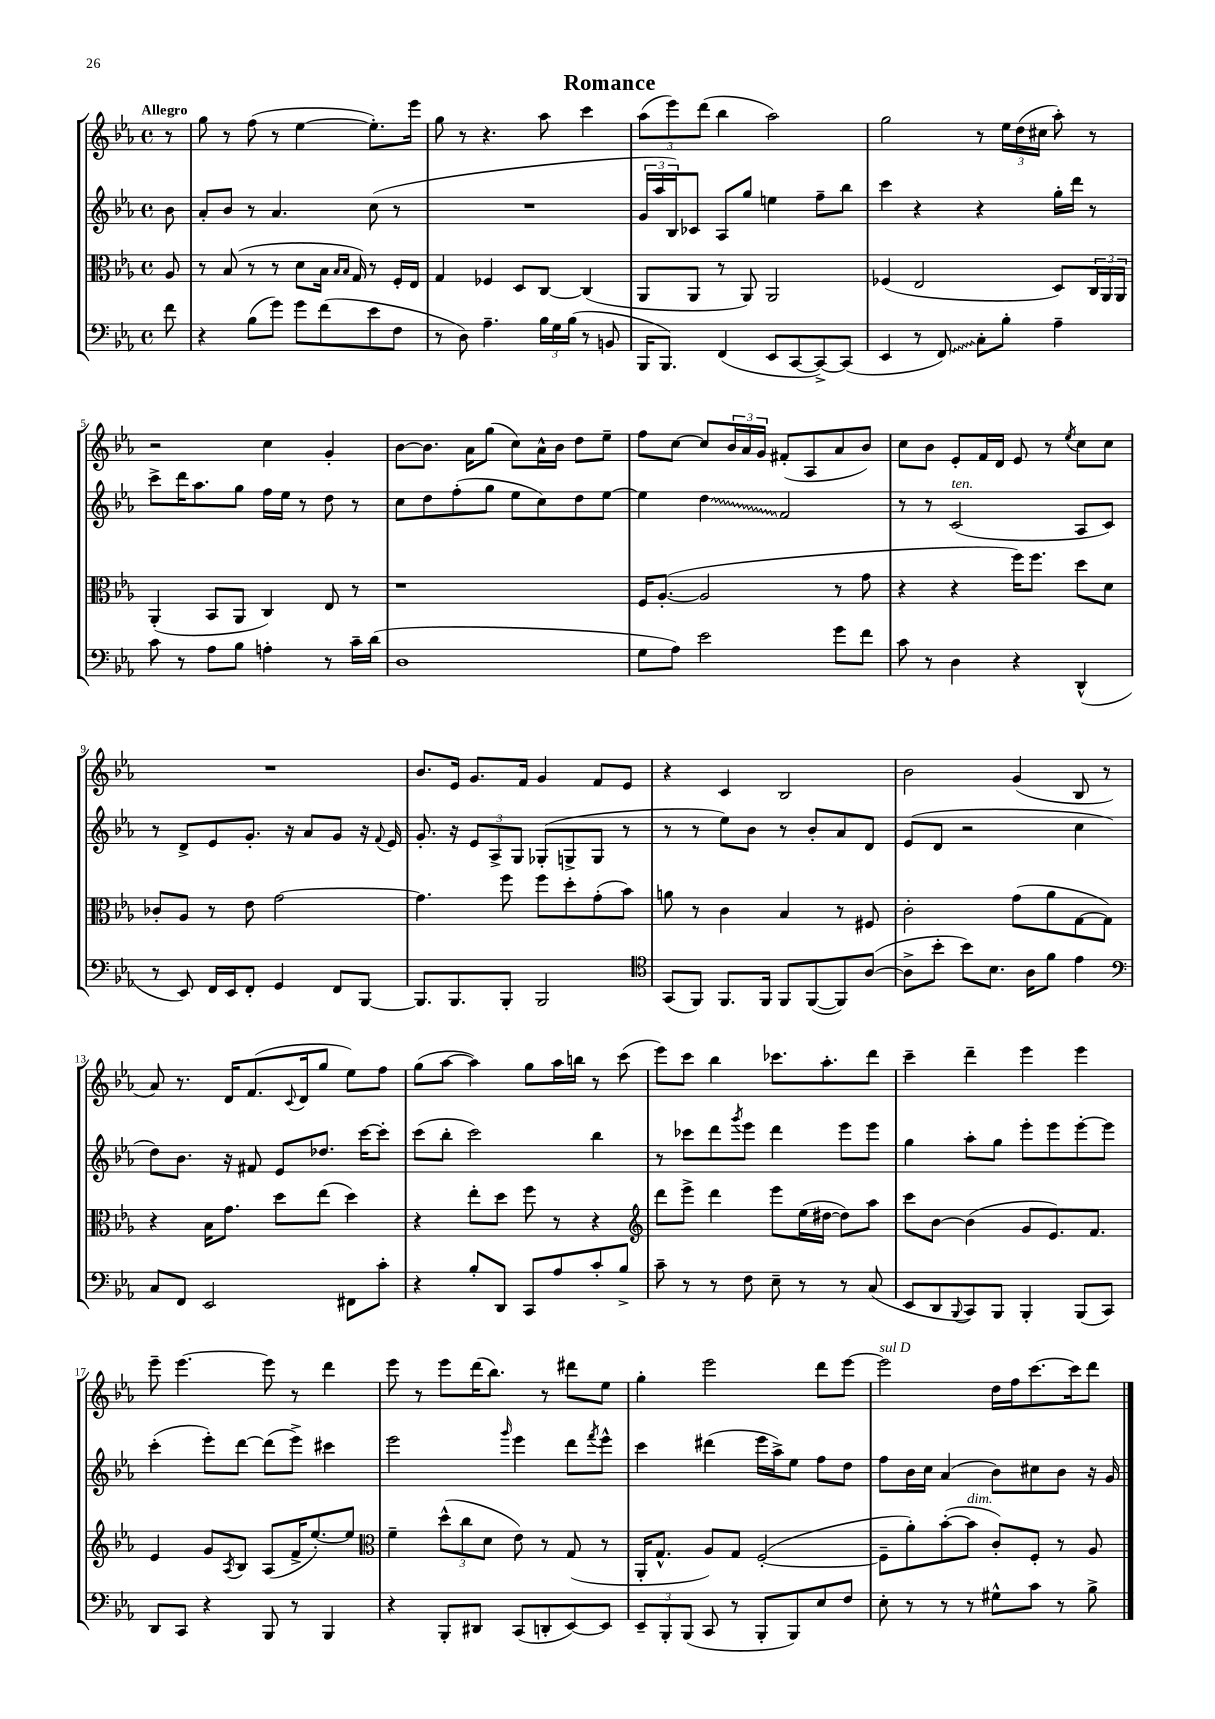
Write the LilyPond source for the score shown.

\header { title = "Romance" }
<<
\new StaffGroup <<
\new Staff = "s0" {
    \clef treble \key ees \major \defaultTimeSignature \time 4/4 \partial 8 \tempo "Allegro"
    r8 |
    g''8 r8 f''8( r8 ees''4~ ees''8.-.) ees'''16 |
    g''8 r8 r4. aes''8 c'''4 |
    \tuplet 3/2 { aes''8( ees'''8) d'''8( } bes''4 aes''2) |
    g''2 r8 \tuplet 3/2 { ees''16 d''16( cis''16 } aes''8-.) r8 |
    r2 c''4 g'4-. |
    bes'8~ bes'8. aes'16 g''8( c''8) aes'16-^ bes'16 d''8 ees''8-- |
    f''8 c''8~ c''8 \tuplet 3/2 { bes'16 aes'16 g'16 } fis'8-.( aes8 aes'8 bes'8) |
    c''8 bes'8 ees'8-. f'16 d'16 ees'8 r8 \acciaccatura { ees''8 } c''8 c''8 |
    R1 |
    bes'8. ees'16 g'8. f'16 g'4 f'8 ees'8 |
    r4 c'4 bes2 |
    bes'2 g'4( bes8 r8 |
    aes'8) r8. d'16 f'8.( \appoggiatura { c'8 } d'16 g''8 ees''8) f''8 |
    g''8( aes''8~ aes''4) g''8 aes''16 b''16 r8 c'''8( |
    ees'''8) c'''8 bes''4 ces'''8. aes''8.-. d'''8 |
    c'''4-- d'''4-- ees'''4 ees'''4 |
    ees'''8-- ees'''4.~ ees'''8 r8 d'''4 |
    ees'''8 r8 ees'''8 d'''16( bes''8.) r8 dis'''8 ees''8 |
    g''4-. ees'''2 d'''8 ees'''8~ |
    ees'''2^\markup { \italic "sul D" } d''16 f''16 c'''8.~ c'''16 d'''8 \bar "|." |
}
\new Staff = "s1" {
    \clef treble \key ees \major \defaultTimeSignature \time 4/4 \partial 8
    bes'8 |
    aes'8-. bes'8 r8 aes'4. c''8( r8 |
    R1 |
    \tuplet 3/2 { g'16 aes''16 bes16) } ces'8 aes8 g''8 e''4 f''8-- bes''8 |
    c'''4 r4 r4 g''16-. d'''16 r8 |
    c'''8-> d'''16 aes''8. g''8 f''16 ees''16 r8 d''8 r8 |
    c''8 d''8 f''8-.( g''8 ees''8 c''8) d''8 ees''8~ |
    ees''4 \once \override Glissando.style = #'zigzag d''4\glissando f'2 |
    r8 r8 c'2^\markup { \italic "ten." }( aes8 c'8) |
    r8 d'8-> ees'8 g'8.-. r16 aes'8 g'8 r16 \appoggiatura { f'8 } ees'16 |
    g'8.-. r16 \tuplet 3/2 { ees'8 aes8-> g8 } ges8-.( g8-> g8 r8 |
    r8 r8 ees''8) bes'8 r8 bes'8-. aes'8 d'8 |
    ees'8( d'8 r2 c''4 |
    d''8) bes'8. r16 fis'8 ees'8 des''8. c'''16~ c'''8-. |
    c'''8( bes''8-. c'''2) bes''4 |
    r8 ces'''8 d'''8 \acciaccatura { g'''8 } ees'''8 d'''4 ees'''8 ees'''8 |
    g''4 aes''8-. g''8 ees'''8-. ees'''8 ees'''8~-. ees'''8 |
    c'''4-.( ees'''8-.) d'''8~ d'''8( ees'''8->) cis'''4 |
    ees'''2 \grace { g'''16 } ees'''4 d'''8 \acciaccatura { f'''8 } ees'''8-^ |
    c'''4 dis'''4( ees'''16 aes''16->) ees''8 f''8 d''8 |
    f''8 bes'16 c''16 aes'4( bes'8) cis''8 bes'8 r16 g'16 \bar "|." |
}
\new Staff = "s2" {
    \clef alto \key ees \major \defaultTimeSignature \time 4/4 \partial 8
    aes8 |
    r8 bes8( r8 r8 d'8 bes16 \grace { bes16 bes16 } g16) r8 f16-. ees16 |
    g4 fes4 d8 c8~ c4( |
    aes,8 aes,8 r8 aes,8) aes,2 |
    fes4( ees2 d8) \tuplet 3/2 { c16 aes,16 aes,16 } |
    aes,4-.( bes,8 aes,8 c4) ees8 r8 |
    r1 |
    f16 aes8.~-.( aes2 r8 g'8 |
    r4 r4 f''16) f''8. d''8 d'8 |
    ces'8-. aes8 r8 ees'8 g'2~ |
    g'4. f''8 f''8 d''8-. g'8-.( bes'8) |
    a'8 r8 c'4 bes4 r8 fis8 |
    c'2-. g'8( aes'8 g8~ g8) |
    r4 bes16 g'8. d''8 ees''8( d''4) |
    r4 ees''8-. d''8 f''8 r8 r4 |
    \clef treble d'''8 ees'''8-> d'''4 ees'''8 ees''16( dis''16~ dis''8) aes''8 |
    c'''8 bes'8~ bes'4( g'8 ees'8.) f'8. |
    ees'4 g'8 \acciaccatura { aes8 } bes8 aes8( f'16-> ees''8.~-.) ees''8 |
    \clef alto f'4-- \tuplet 3/2 { d''8-^( c''8 d'8 } ees'8) r8 g8( r8 |
    aes,16-. g8.-^ aes8) g8 f2~-.( |
    f8-- aes'8-.) bes'8~-.( bes'8^\markup { \italic "dim." } c'8-.) f8-. r8 aes8 \bar "|." |
}
\new Staff = "s3" {
    \clef bass \key ees \major \defaultTimeSignature \time 4/4 \partial 8
    f'8 |
    r4 bes8( g'8) g'8 f'8( ees'8 f8 |
    r8 d8) aes4.-- \tuplet 3/2 { bes16 g16 bes16( } r8 b,8 |
    bes,,16 bes,,8.) f,4( ees,8 c,8~ c,8~->) c,8( |
    ees,4 r8 \once \override Glissando.style = #'zigzag f,8\glissando) c8-. bes8-. aes4-- |
    c'8 r8 aes8 bes8 a4-. r8 c'16-- d'16( |
    d1 |
    g8 aes8) ees'2 g'8 f'8 |
    c'8 r8 d4 r4 d,4-^( |
    r8 ees,8) f,16 ees,16 f,8-. g,4 f,8 bes,,8~ |
    bes,,8. bes,,8. bes,,8-. bes,,2 |
    \clef tenor g,8( f,8) f,8. f,16 f,8 f,8~( f,8) aes8~( |
    aes8-> bes'8-. bes'8) bes8. aes16 f'8 ees'4 |
    \clef bass c8 f,8 ees,2 fis,8 c'8-. |
    r4 bes8-. d,8 c,8 aes8 c'8-. bes8-> |
    c'8-- r8 r8 f8 ees8-- r8 r8 c8( |
    ees,8 d,8 \appoggiatura { bes,,8 } c,8) bes,,8 bes,,4-. bes,,8( c,8) |
    d,8 c,8 r4 bes,,8 r8 bes,,4 |
    r4 bes,,8-. dis,8 c,8( d,8-. ees,8~) ees,8 |
    \tuplet 3/2 { ees,8-- bes,,8-. bes,,8( } c,8 r8 bes,,8-. bes,,8) ees8 f8 |
    ees8-. r8 r8 r8 gis8-^ c'8 r8 bes8-> \bar "|." |
}
>>
>>
